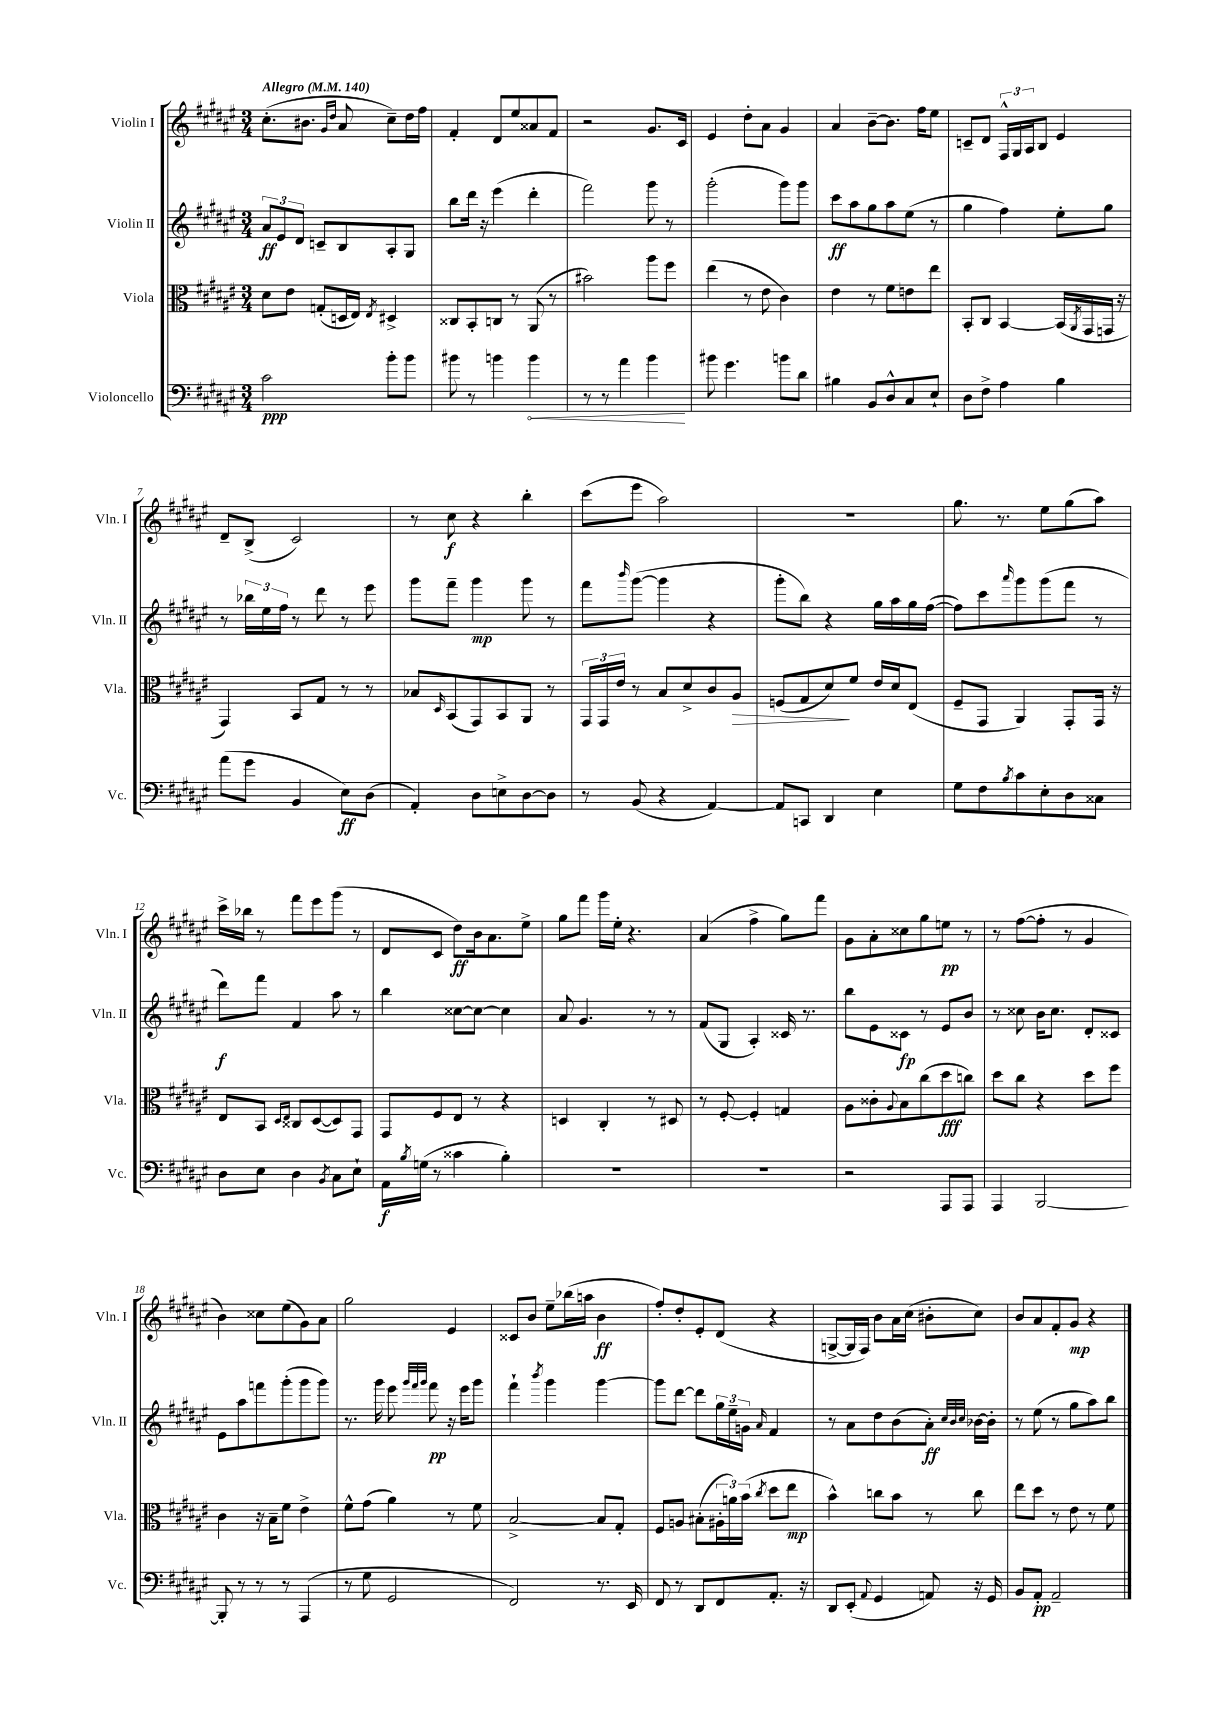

**kern	**dynam	**kern	**dynam	**kern	**dynam	**kern	**dynam
*part4	*part4	*part3	*part3	*part2	*part2	*part1	*part1
*staff4	*staff4	*staff3	*staff3	*staff2	*staff2	*staff1	*staff1
*I"Violoncello	*	*I"Viola	*	*I"Violin II	*	*I"Violin I	*
*I'Vc.	*	*I'Vla.	*	*I'Vln. II	*	*I'Vln. I	*
*clefF4	*	*clefC3	*	*clefG2	*	*clefG2	*
*k[f#c#g#d#a#e#]	*	*k[f#c#g#d#a#e#]	*	*k[f#c#g#d#a#e#]	*	*k[f#c#g#d#a#e#]	*
*M3/4	*	*M3/4	*	*M3/4	*	*M3/4	*
*MM140	*	*MM140	*	*MM140	*	*MM140	*
=1	=1	=1	=1	=1	=1	=1	=1
!	!	!	!	!	!	!LO:TX:a:B:t=Allegro	!
2c#\	ppp	8d#\L	.	12a#/L	ff	(8.cc#'\L	.
.	.	.	.	12e#/	.	.	.
.	.	8e#\J	.	.	.	.	.
.	.	.	.	12d#/J	.	.	.
.	.	.	.	.	.	8.b#X\J	.
.	.	(8Gn'/L	.	8cn~/L	.	.	.
.	.	.	.	.	.	16qqg#/LL	.
.	.	.	.	.	.	16qqdd#/JJ	.
.	.	16Dn/L	.	8B/	.	8a#/	.
.	.	16E#/JJ)	.	.	.	.	.
.	.	8qE#/	.	.	.	.	.
8b'\L	.	4D#X^/	.	8A#'/	.	8cc#~\L)	.
8b\J	.	.	.	8G#/J	.	16dd#\L	.
.	.	.	.	.	.	16ff#\JJ	.
=2	=2	=2	=2	=2	=2	=2	=2
8b#X\	.	8C##X/L	.	8bb\L	.	4f#'/	.
8r	.	8BB'/	.	16ddd#\Jk	.	.	.
.	.	.	.	16r	.	.	.
4bn\	.	8Cn/J	.	(4eee#\	.	8d#/L	.
.	.	8r	.	.	.	8ee#/	.
!	!LO:HP:b	!	!	!	!	!	!
4b\	<	(8AA#/	.	4ddd#'\	.	8a##X/	.
.	.	8r	.	.	.	8f#/J	.
=3	=3	=3	=3	=3	=3	=3	=3
8r	.	2b#X\)	.	2fff#\)	.	2r	.
8r	.	.	.	.	.	.	.
4a#\	.	.	.	.	.	.	.
4b\	.	8aa#\L	.	8ggg#\	.	8.g#/L	.
.	.	8ff#\J	.	8r	.	.	.
.	.	.	.	.	.	16c#/Jk	.
.	[	.	.	.	.	.	.
=4	=4	=4	=4	=4	=4	=4	=4
8b#X\	.	(4ee#\	.	(2ggg#'\	.	4e#/	.
4.g#\	.	.	.	.	.	.	.
.	.	8r	.	.	.	8dd#'\L	.
.	.	8e#\	.	.	.	8a#\J	.
8bn\L	.	4c#\)	.	8ggg#\L)	.	4g#/	.
8d#\J	.	.	.	8ggg#\J	.	.	.
=5	=5	=5	=5	=5	=5	=5	=5
4B#X\	.	4e#\	.	8ccc#\L	ff	4a#/	.
.	.	.	.	8aa#\	.	.	.
8BB/L	.	8r	.	8gg#\	.	[8b~\L	.
8D#^^/	.	8f#\L	.	8aa#\	.	8.b\J]	.
8C#/	.	8en\	.	(8ee#\J	.	.	.
.	.	.	.	.	.	16ff#\KL	.
8E#`/J	.	8ee#\J	.	8r	.	8ee#\J	.
=6	=6	=6	=6	=6	=6	=6	=6
8D#\L	.	8BB'/L	.	4gg#\	.	8cn~/L	.
8F#^\J	.	8C#/J	.	.	.	8d#/J	.
4A#\	.	[4BB/	.	4ff#\)	.	24F#^^/LL	.
.	.	.	.	.	.	24G#/	.
.	.	.	.	.	.	24A#/J	.
.	.	.	.	.	.	8B/J	.
4B\	.	(16BB/LL]	.	8ee#'\L	.	4e#/	.
.	.	8qAA#/	.	.	.	.	.
.	.	16GG#/	.	.	.	.	.
.	.	16GGn/JJ	.	8gg#\J	.	.	.
.	.	16r	.	.	.	.	.
!!LO:LB:g=z
=7	=7	=7	=7	=7	=7	=7	=7
(8a#\L	.	4GG#/)	.	8r	.	8d#~/L	.
8g#\J	.	.	.	24bb-X\LL	.	(8B^/J	.
.	.	.	.	24ee#\	.	.	.
.	.	.	.	24ff#\JJ	.	.	.
4BB/	.	8BB/L	.	8r	.	2c#/)	.
.	.	8G#/J	.	8ddd#\	.	.	.
8E#\L)	ff	8r	.	8r	.	.	.
(8D#\J	.	8r	.	8eee#\	.	.	.
=8	=8	=8	=8	=8	=8	=8	=8
4AA#'/)	.	8B-X/L	.	8ggg#\L	.	8r	.
.	.	16qqD#/	.	.	.	.	.
.	.	(8BB/	.	8fff#~\J	.	8cc#\	f
8D#\L	.	8GG#/)	.	4ggg#\	mp	4r	.
8En^\	.	8BB/	.	.	.	.	.
[8D#\	.	8AA#/J	.	8ggg#\	.	4bb'\	.
8D#\J]	.	8r	.	8r	.	.	.
=9	=9	=9	=9	=9	=9	=9	=9
8r	.	24GG#/LL	.	8fff#\L	.	(8ccc#\L	.
.	.	24GG#/	.	.	.	.	.
.	.	24e#/JJ	.	.	.	.	.
.	.	.	.	16qqbbb/	.	.	.
(8BB/	.	8r	.	([8ggg#\J	.	8eee#\J	.
4r	.	8B/L	.	4ggg#\]	.	2aa#\)	.
.	.	8d#^/	.	.	.	.	.
[4AA#/)	.	8c#/	.	4r	.	.	.
!	!	!	!LO:HP:b	!	!	!	!
.	.	8A#/J	>	.	.	.	.
=10	=10	=10	=10	=10	=10	=10	=10
8AA#/L]	.	(8Fn/L	.	8ggg#'\L	.	2.r	.
8CCn/J	.	8G#/	.	8bb\J)	.	.	.
4DD#/	.	8d#/)	.	4r	.	.	.
.	.	8f#/J	]	.	.	.	.
4E#\	.	16e#/LL	.	16gg#\LL	.	.	.
.	.	16d#/J	.	16aa#\	.	.	.
.	.	(8E#/J	.	16gg#\	.	.	.
.	.	.	.	([16ff#\JJ	.	.	.
=11	=11	=11	=11	=11	=11	=11	=11
8G#\L	.	8F#~/L	.	8ff#\L])	.	8.gg#\	.
8F#\	.	8GG#/J	.	8ccc#\	.	.	.
.	.	.	.	.	.	8.r	.
8qB/	.	.	.	16qqaaa#/	.	.	.
8c#\	.	4AA#/)	.	8ggg#\	.	.	.
8E#'\	.	.	.	(8ggg#\	.	8ee#\L	.
8D#\	.	8GG#'/L	.	8fff#\J	.	(8gg#\	.
8C##X\J	.	16GG#/Jk	.	8r	.	8aa#\J)	.
.	.	16r	.	.	.	.	.
!!LO:LB:g=z
=12	=12	=12	=12	=12	=12	=12	=12
8D#\L	.	8E#/L	.	8ddd#\L)	f	16ccc#^\LL	.
.	.	.	.	.	.	16bb-X\JJ	.
8E#\J	.	8BB/J	.	8fff#\J	.	8r	.
.	.	16qqD#/LL	.	.	.	.	.
.	.	16qqE#/JJ	.	.	.	.	.
4D#\	.	8C##X/L	.	4f#/	.	8fff#\L	.
.	.	([8D#/	.	.	.	8eee#\	.
8qBB/	.	.	.	.	.	.	.
8C#\L	.	8D#/])	.	8aa#\	.	(8ggg#\J	.
8E#`\J	.	8GG#/J	.	8r	.	8r	.
=13	=13	=13	=13	=13	=13	=13	=13
16AA#\LL	f	8GG#/L	.	4bb\	.	8d#/L	.
8qB/	.	.	.	.	.	.	.
(16Gn\JJ	.	.	.	.	.	.	.
8r	.	8F#/	.	.	.	8c#/J	.
4c##X\	.	8E#/J	.	[8cc##X\L	.	8dd#\L)	ff
.	.	8r	.	8cc##\J_	.	16b\k	.
.	.	.	.	.	.	8.a#\	.
4B'\)	.	4r	.	4cc##\]	.	.	.
.	.	.	.	.	.	8ee#^\J	.
=14	=14	=14	=14	=14	=14	=14	=14
2.r	.	4Dn/	.	8a#/	.	8gg#\L	.
.	.	.	.	4.g#/	.	8fff#\J	.
.	.	4C#'/	.	.	.	16ggg#\LL	.
.	.	.	.	.	.	16ee#'\JJ	.
.	.	.	.	.	.	4.r	.
.	.	8r	.	8r	.	.	.
.	.	8D#X/	.	8r	.	.	.
=15	=15	=15	=15	=15	=15	=15	=15
2.r	.	8r	.	(8f#/L	.	(4a#/	.
.	.	[8F#'/	.	8G#/J	.	.	.
.	.	4F#'/]	.	4A#'/)	.	4ff#^\	.
.	.	4Gn/	.	16c##X/	.	8gg#\L)	.
.	.	.	.	8.r	.	.	.
.	.	.	.	.	.	8fff#\J	.
=16	=16	=16	=16	=16	=16	=16	=16
2r	.	8A#\L	.	8bb\L	.	8g#\L	.
.	.	8c##X'\	.	8e#\	.	8a#'\	.
.	.	8qqA#/	.	.	.	.	.
.	.	8B\	.	8c##X\J	fp	8cc##X\	.
.	.	(8cc#\	.	8r	.	8gg#\	.
8AAA#/L	.	8dd#\	fff	8e#/L	.	8een\J	pp
8AAA#/J	.	8ccn\J)	.	8b/J	.	8r	.
=17	=17	=17	=17	=17	=17	=17	=17
4AAA#/	.	8dd#\L	.	8r	.	8r	.
.	.	8cc#\J	.	8cc##X\	.	([8ff#\L	.
[2BBB/	.	4r	.	16b\KL	.	8ff#'\J]	.
.	.	.	.	8.cc##\J	.	.	.
.	.	.	.	.	.	8r	.
.	.	8dd#\L	.	8d#'/L	.	4g#/	.
.	.	8ff#\J	.	8c##X/J	.	.	.
!!LO:LB:g=z
=18	=18	=18	=18	=18	=18	=18	=18
8BBB'/]	.	4c#\	.	8e#\L	.	4b\)	.
8r	.	.	.	8aa#\	.	.	.
8r	.	16r	.	8fffn\	.	8cc##X\L	.
.	.	16B~\KL	.	.	.	.	.
8r	.	8f#\J	.	(8ggg#'\	.	(8ee#\	.
(4AAA#/	.	4e#^\	.	8ggg#\	.	8g#\)	.
.	.	.	.	8ggg#\J)	.	8a#\J	.
=19	=19	=19	=19	=19	=19	=19	=19
8r	.	8f#^^\L	.	8.r	.	2gg#\	.
8G#\	.	(8g#\J	.	.	.	.	.
.	.	.	.	16ggg#\	.	.	.
2GG#/	.	4a#\)	.	8eee#\	.	.	.
.	.	.	.	32qqggg#/LLL	.	.	.
.	.	.	.	32qqfff#/	.	.	.
.	.	.	.	32qqggg#/JJJ	.	.	.
.	.	.	.	8fff#\	pp	.	.
.	.	8r	.	16r	.	4e#/	.
.	.	.	.	16eee#\KL	.	.	.
.	.	8f#\	.	8ggg#\J	.	.	.
=20	=20	=20	=20	=20	=20	=20	=20
2FF#/)	.	[2B^/	.	4fff#`\	.	8c##X/L	.
.	.	.	.	.	.	8b/J	.
.	.	.	.	8qbbb/	.	.	.
.	.	.	.	4ggg#\	.	8ee#~\L	.
.	.	.	.	.	.	(16bb-X\L	.
.	.	.	.	.	.	16aan\JJ	.
8.r	.	8B/L]	.	[4ggg#\	.	4b\	ff
.	.	8G#'/J	.	.	.	.	.
16EE#/	.	.	.	.	.	.	.
=21	=21	=21	=21	=21	=21	=21	=21
8FF#/	.	8F#/L	.	8ggg#\L]	.	8ff#'/L)	.
8r	.	8An/J	.	[8ddd#\J	.	8dd#'/	.
8DD#/L	.	(8B#X'\L	.	8ddd#\L]	.	8e#'/	.
8FF#/	.	24A#X'\L	.	24gg#\L	.	(8d#/J	.
.	.	24an\)	.	24ee#~\	.	.	.
.	.	(24b\JJ	.	24gn\JJ	.	.	.
.	.	8qcc#/	.	16qqa#/	.	.	.
8.AA#'/J	.	8dd#\L	.	4f#/	.	4r	.
.	.	8ee#\J	mp	.	.	.	.
16r	.	.	.	.	.	.	.
=22	=22	=22	=22	=22	=22	=22	=22
8DD#/L	.	4b^^\)	.	8r	.	[8Gn^/L	.
(8EE#'/J	.	.	.	8a#\L	.	16G/L]	.
.	.	.	.	.	.	16F#/JJ)	.
8qqAA#/	.	.	.	.	.	.	.
4GG#/	.	8ccn\L	.	8dd#\	.	8b\L	.
.	.	8b\J	.	(8b\	.	16a#\L	.
.	.	.	.	.	.	(16cc#\JJ	.
8AAn/)	.	8r	.	8a#'\J)	ff	8b#X'\L	.
.	.	.	.	32qqcc#/LLL	.	.	.
.	.	.	.	32qqb/	.	.	.
.	.	.	.	32qqcc#/JJJ	.	.	.
16r	.	8cc\	.	[16b-X\LL	.	8cc#\J)	.
16GG#/	.	.	.	16b-'\JJ]	.	.	.
=23	=23	=23	=23	=23	=23	=23	=23
8BB/L	.	8ee#\L	.	8r	.	8b/L	.
8AA#'/J	pp	8dd#\J	.	(8ee#\	.	8a#/	.
2AA#~/	.	8r	.	8r	.	8f#'/	.
.	.	8e#\	.	8gg#\L	.	8g#/J	mp
.	.	8r	.	8aa#\)	.	4r	.
.	.	8f#\	.	8bb\J	.	.	.
==	==	==	==	==	==	==	==
*-	*-	*-	*-	*-	*-	*-	*-
